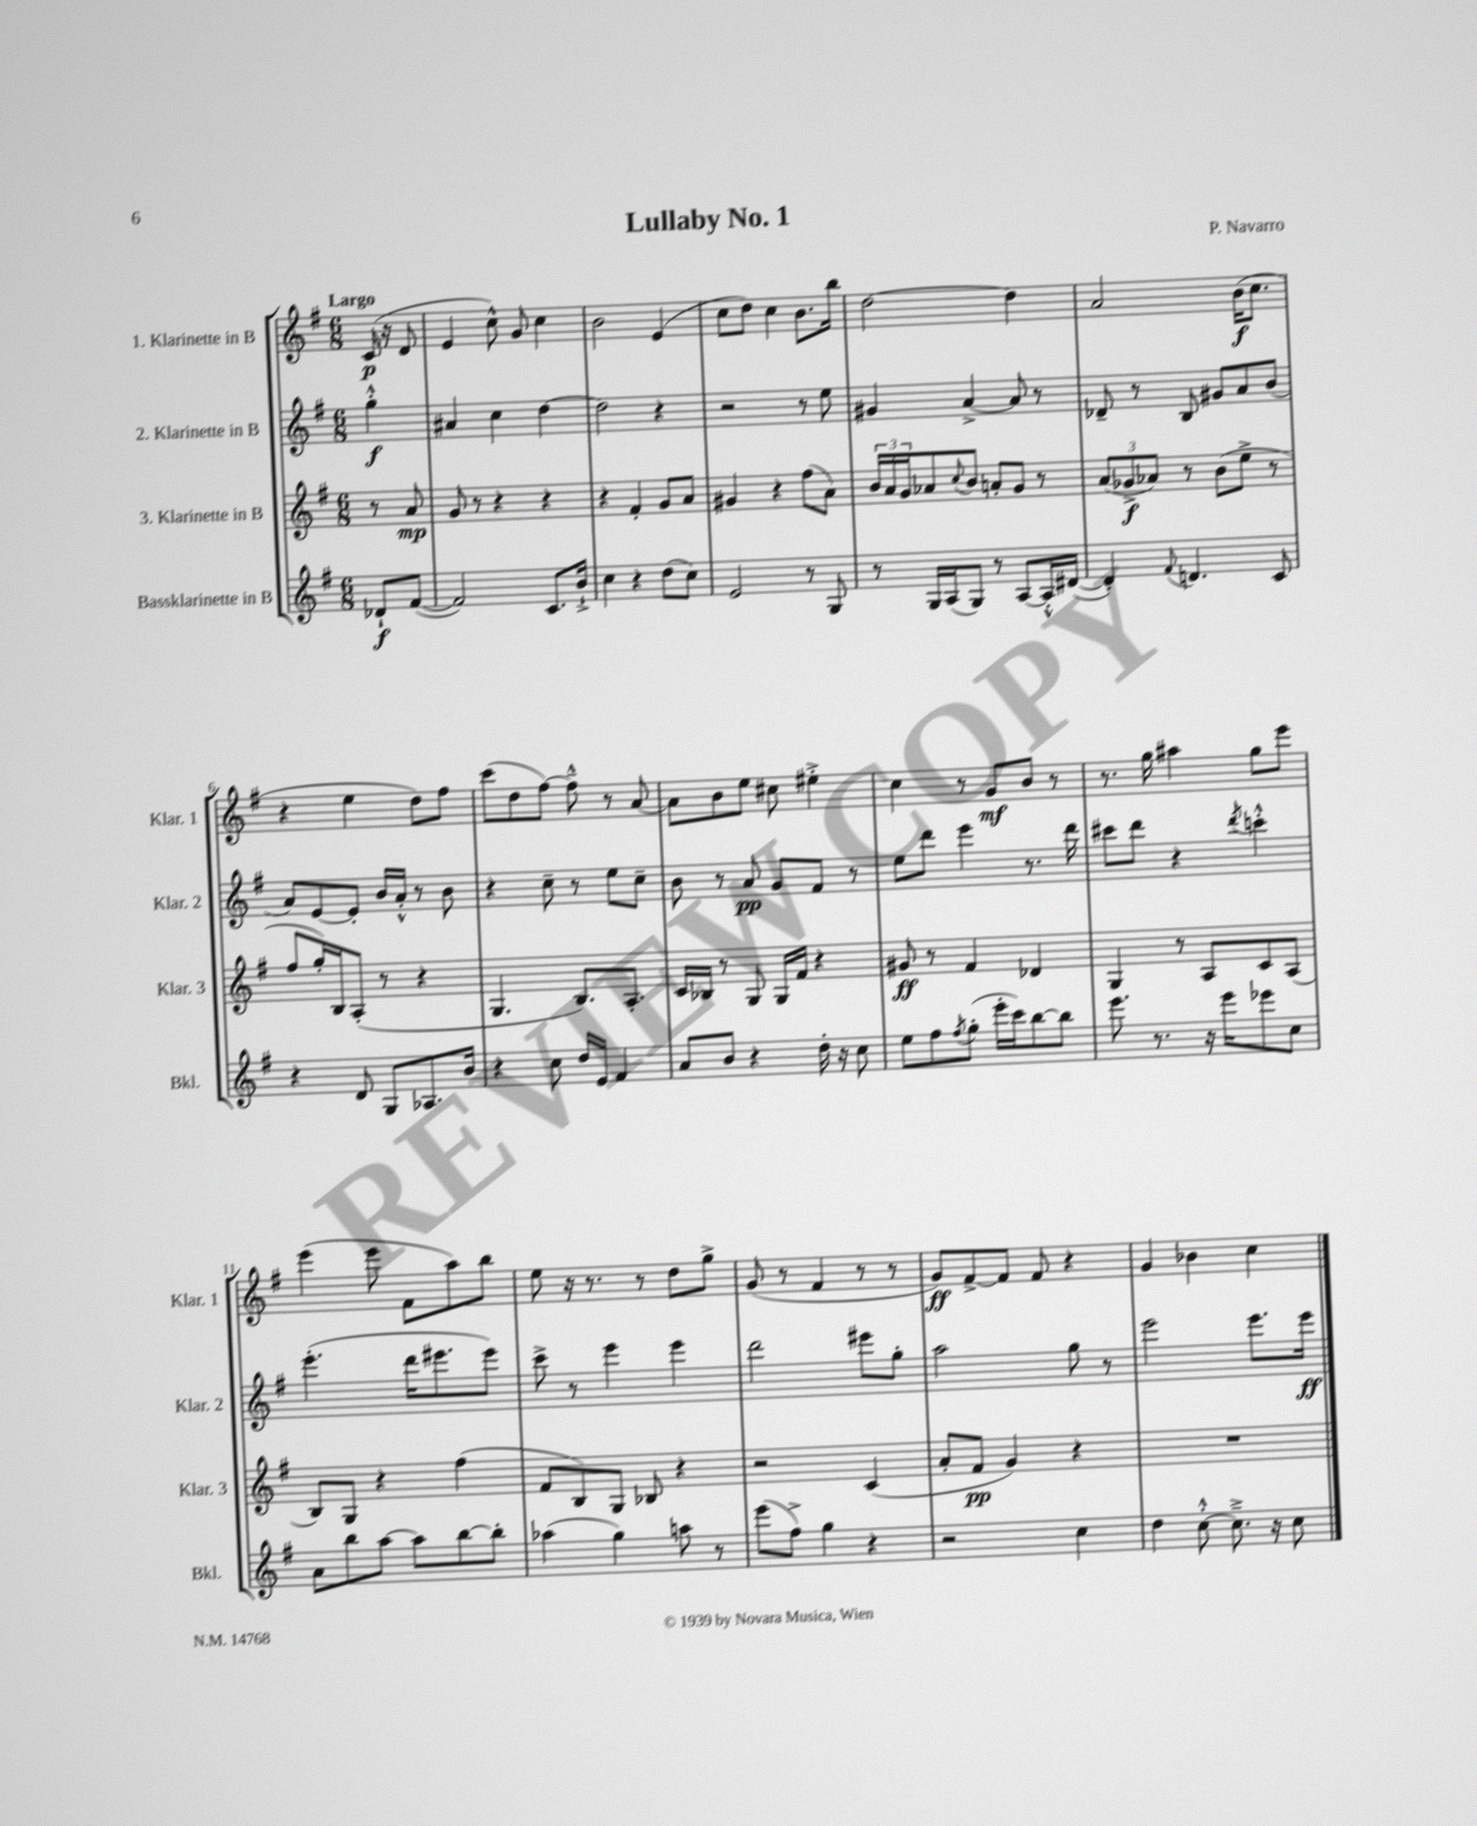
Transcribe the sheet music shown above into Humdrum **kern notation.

**kern	**kern	**kern	**kern
*staff4	*staff3	*staff2	*staff1
*clefG2	*clefG2	*clefG2	*clefG2
*k[f#]	*k[f#]	*k[f#]	*k[f#]
*M6/8	*M6/8	*M6/8	*M6/8
8d-`/L	8r	4gg'^^\	(16c/
.	.	.	16r
([8f#/J	8a/	.	8d/
=	=	=	=
2f#/])	8g/	4a#/	4e/
.	8r	.	.
.	4r	4cc\	8cc^^\)
.	.	.	8g/
8.c/L	4r	[4dd\	4cc\
16b`^/Jk	.	.	.
=	=	=	=
4cc\	4r	2dd\]	2b\
4r	4f#'/	.	.
(8dd\L	8g/L	4r	(4e/
8cc\J)	8a/J	.	.
=	=	=	=
2e/	4g#/	2r	8cc\L
.	.	.	8dd\J)
.	4r	.	4cc\
8r	(8ff#\L	8r	8.b\L
8G/	8a\J)	8ee\	.
.	.	.	16bb\Jk
=	=	=	=
8r	24b/LL	4g#/	[2dd\
.	24a/	.	.
.	24g/J	.	.
16G/LL	8a-/	.	.
(16A/J	.	.	.
.	8qqcc/	.	.
8G/J)	8b/J	[4a^/	.
8r	8a'/L	.	.
[8A/L	8g/J	8a/]	4dd\]
16A'^^/]L	8r	8r	.
([16d#/JJ	.	.	.
=	=	=	=
4d#'/])	(12a/L	8d-~/	2a/
.	12g-^/	.	.
.	.	8r	.
.	12a-/J)	.	.
8qqf#/	.	.	.
4.d/	8r	8B/	.
.	(8b\L	8g#/L	.
.	8ee^\J	8a/	(16b\LK
.	.	.	8.cc\J
8c/	8r	(8b/J	.
=	=	=	=
4r	8ff#/L	8a/L)	4r
.	16gg'/L)	[8e/	.
.	16B/J	.	.
8d/	(8A'/J	8e'/]J	4ee\
8G/L	8r	16b/LL	.
.	.	16a'^^/JJ	.
8.A-/	4r	8r	8dd\L)
.	.	8b\	8ff#\J
16b/Jk	.	.	.
=	=	=	=
4r	4.G/	4r	(8ccc\L
.	.	.	8dd\
8cc\	.	8cc~\	[8ff#\J)
16dd/LL	8.B/L)	8r	8ff#~^^\]
16e/JJ	.	.	.
4f#/	.	8ee\L	8r
.	8.A'/J	.	.
.	.	8cc~\J	[8a/
=	=	=	=
8a/L	16c/LL	8b\	8a\]L
.	16B-/JJ	.	.
8b/J	8r	8r	8b\
4r	8G/	8a/	8ee\J
.	16G/LL	8g/L	8cc#\
.	16f#/JJ	.	.
16dd'\	4r	8f#/J	4ee#'^\
16r	.	.	.
8cc\	.	8r	.
=	=	=	=
8ee\L	8g#/	8ee\L	4cc\
8ff#\	8r	8ddd\J	.
8qff#/	.	.	.
(8gg'\J	4f#/	4eee\	8r
16eee'\LL	.	.	8g/L
16ccc\J)	.	.	.
[8bb\	4d-/	8.r	8b/J
8bb\]J	.	.	8r
.	.	16ddd\	.
=	=	=	=
8.eee\	4G/	8ccc#\L	8.r
.	.	8ddd\J	.
8.r	.	.	16gg\
.	8r	4r	4aa#\
16r	8A/L	.	.
16eee\LK	.	.	.
.	.	8qddd/	.
8eee-\	8c/	4ccc'^^\	8gg\L
8cc\J	(8A/J	.	8eee\J
=	=	=	=
8a\L	8B/L)	(4.eee'\	(4eee\
8bb\	8G/J	.	.
[8aa\J	4r	.	8eee\
8aa\]L	.	16ddd\LK	8f#\L
.	.	8.eee#\	.
[8bb\	(4ff#\	.	8aa\)
8bb'\]J	.	8eee#\J)	8bb\J
=	=	=	=
(4aa-\	8f#/L	8ccc^\	8ee\
.	8B/)	8r	16r
.	.	.	8.r
4gg\)	8G/J	4eee\	.
.	8B-/	.	8r
8aa\	4r	4eee\	8dd\L
8r	.	.	8gg^\J
=	=	=	=
(8eee\L	2r	2ddd\	(8g/
8ff#^\J)	.	.	8r
4gg\	.	.	4f#/
4r	(4c/	8eee#\L	8r
.	.	8gg'\J	8r
=	=	=	=
2r	8a'/L	2aa\	8g/L)
.	8f#/J	.	[8f#^/
.	4g/)	.	8f#/]J
.	.	.	8f#/
4cc\	4r	8gg\	4r
.	.	8r	.
=	=	=	=
4dd\	2.r	2eee\	4g/
[8cc'^^\	.	.	4b-\
8.cc~^\]	.	.	.
.	.	8.eee\L	4cc\
16r	.	.	.
8cc\	.	.	.
.	.	16eee\Jk	.
==	==	==	==
*-	*-	*-	*-
